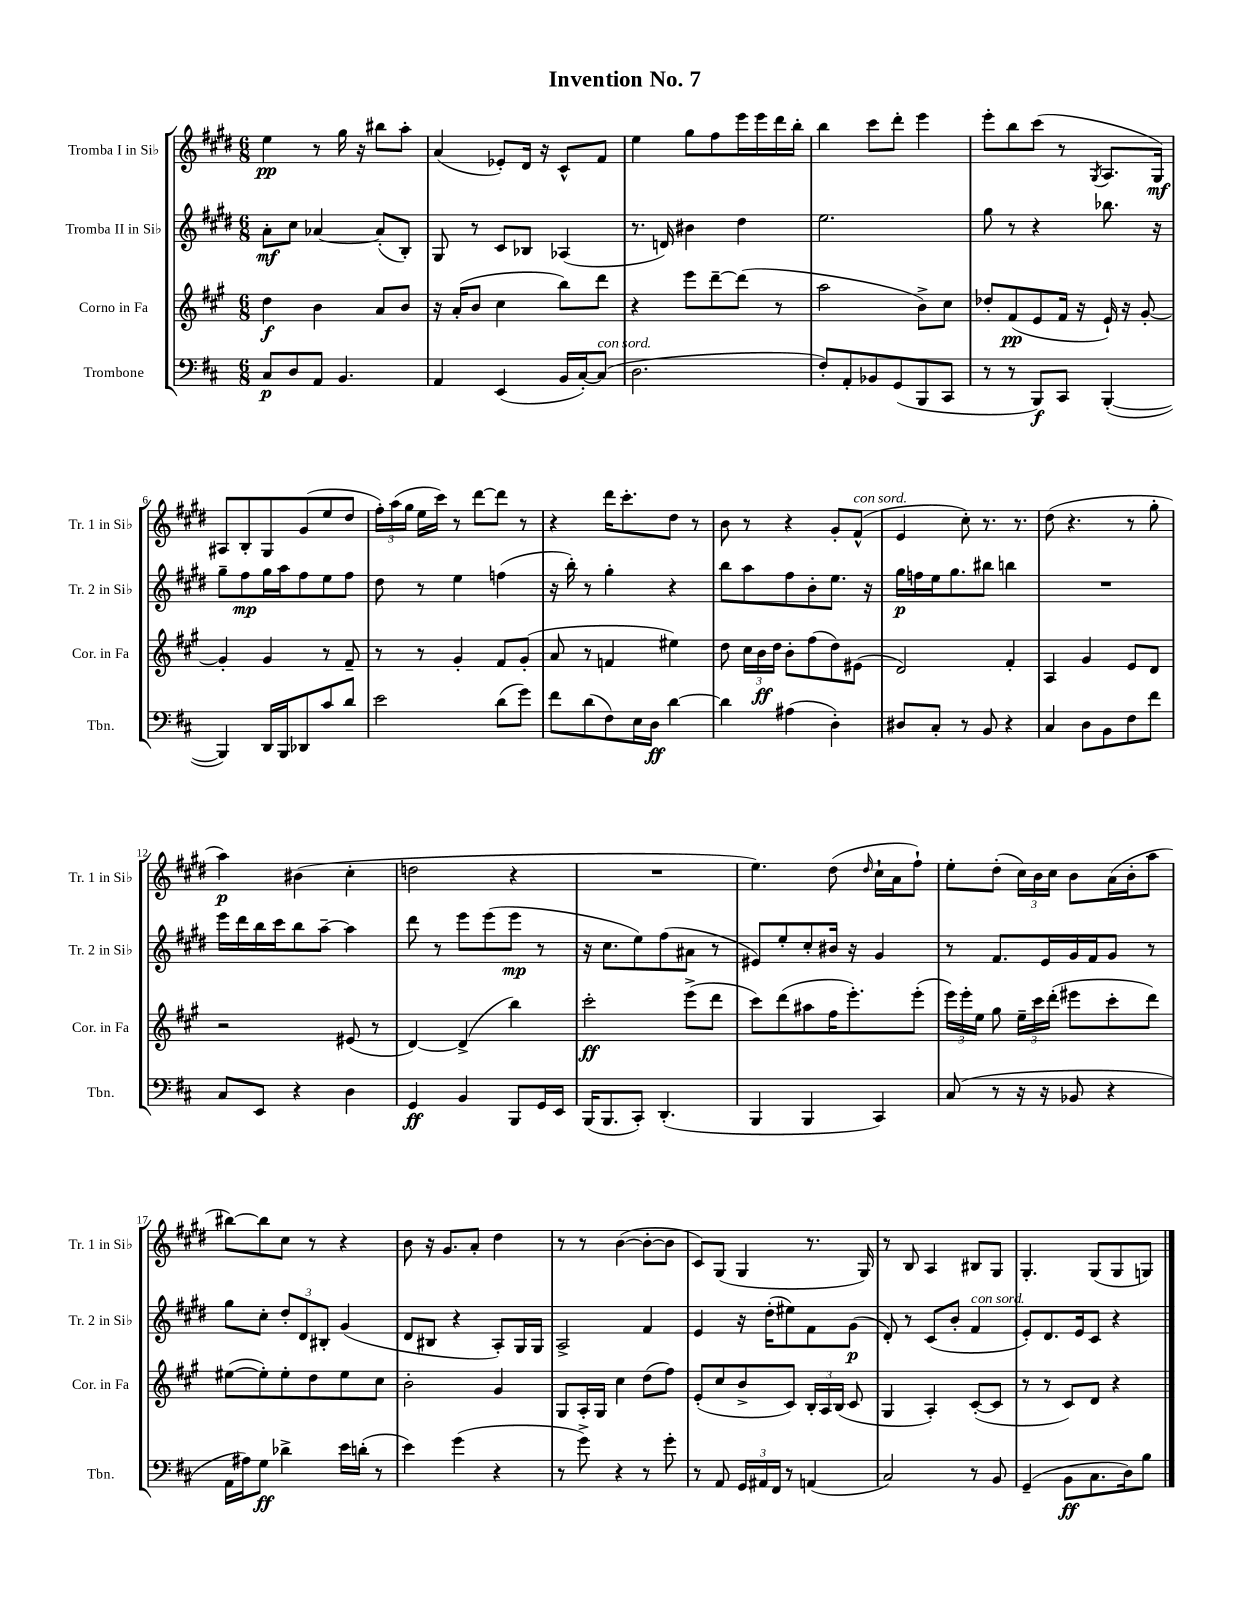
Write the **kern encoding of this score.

**kern	**kern	**kern	**kern
*staff4	*staff3	*staff2	*staff1
*clefF4	*clefG2	*clefG2	*clefG2
*k[f#c#]	*k[f#c#g#]	*k[f#c#g#d#]	*k[f#c#g#d#]
*M6/8	*M6/8	*M6/8	*M6/8
8C#	4dd	8a'	4ee
8D	.	8cc#	.
8AA	4b	[4a-	8r
4.BB	.	.	16gg#
.	.	.	16r
.	8a	(8a-']	8bb#
.	8b	8B')	8aa'
=	=	=	=
4AA	16r	8G#	(4a
.	(16a'	.	.
.	8b	8r	.
(4EE	4cc#	8c#	8e-')
.	.	8B-	16d#
.	.	.	16r
16BB	8bb)	(4A-	8c#^^
[16C#')	.	.	.
(8C#]	8ddd	.	8f#
=	=	=	=
2.D	4r	8.r	4ee
.	.	16d)	.
.	8eee	4b#	8gg#
.	[8ddd~	.	8ff#
.	(8ddd]	4dd#	16eee
.	.	.	16eee
.	8r	.	16ddd#
.	.	.	16bb'
=	=	=	=
8F#')	2aa	2.ee	4bb
8AA'	.	.	.
8BB-	.	.	8ccc#
(8GG	.	.	8ddd#'
8BBB	8b^)	.	4eee
8CC#	8cc#	.	.
=	=	=	=
8r	8dd-'	8gg#	8eee'
8r	(8f#	8r	8bb
8BBB)	8e	4r	(8ccc#
8CC#	16f#	.	8r
.	16r	.	.
.	.	.	8qG#
([4BBB'	16e`)	8.bb-	8.A
.	16r	.	.
.	[8g#'	.	.
.	.	16r	16G#)
=	=	=	=
4BBB])	4g#']	8gg#~	8A#
.	.	8ff#	8B'
16DD	4g#	16gg#	8G#
16BBB	.	16aa	.
8DD-	.	8ff#	(8g#
8c#	8r	8ee	8ee
8d	8f#~	8ff#	8dd#
=	=	=	=
2e	8r	8dd#	24ff#')
.	.	.	(24aa
.	.	.	24gg#
.	8r	8r	16ee
.	.	.	16ccc#)
.	4g#'	4ee	8r
.	.	.	[8ddd#
(8d	8f#	(4ff	8ddd#]
8g)	(8g#'	.	8r
=	=	=	=
8f#	8a	16r	4r
.	.	16bb')	.
(8d	8r	8r	.
8F#)	4f	4gg#'	16ddd#
.	.	.	8.ccc#'
16E	.	.	.
16D	.	.	.
[4d	4ee#)	4r	8dd#
.	.	.	8r
=	=	=	=
4d]	8dd	8bb	8b
.	24cc#	8aa	8r
.	24b	.	.
.	24dd	.	.
(4A#	8b'	8ff#	4r
.	(8ff#	8b'	.
4D')	8dd)	8.ee	8g#'
.	(8e#	.	(8f#^^
.	.	16r	.
=	=	=	=
8D#	2d)	16gg#	4e
.	.	16ff	.
8C#'	.	16ee	.
.	.	8.gg#	.
8r	.	.	8cc#')
8BB	.	8bb#	8.r
4r	4f#'	4bb	.
.	.	.	8.r
=	=	=	=
4C#	4A	2.r	(8dd#
.	.	.	4.r
8D	4g#	.	.
8BB	.	.	.
8F#	8e	.	8r
8f#	8d	.	8gg#'
=	=	=	=
8C#	2r	16eee	4aa)
.	.	16ddd#	.
8EE	.	16bb	.
.	.	16ccc#	.
4r	.	8bb	(4b#
.	.	[8aa~	.
4D	(8e#	4aa]	4cc#'
.	8r	.	.
=	=	=	=
4GG	[4d)	8ddd#	2dd
.	.	8r	.
4BB	(4d^]	8eee	.
.	.	(8eee	.
8BBB	4bb)	8eee	4r
16GG	.	8r	.
16EE	.	.	.
=	=	=	=
(16BBB	2ccc#'	16r	2.r
8.BBB	.	8.cc#	.
8CC#')	.	8ee)	.
(4.DD'	.	(8ff#	.
.	(8eee^	8a#	.
.	8ddd	8r	.
=	=	=	=
4BBB	8ccc#)	8e#)	4.ee)
.	(8ddd	8ee'	.
4BBB	8aa#	8cc#'	.
.	16ff#	16b#	(8dd#
.	8.eee')	16r	.
.	.	.	16qqdd#
4CC#)	.	4g#	16cc#`
.	.	.	16a
.	(8eee'	.	8ff#`)
=	=	=	=
(8C#	24eee)	8r	8ee'
.	24eee'	.	.
.	24ee	.	.
8r	8gg#	8.f#	(8dd#'
16r	24ee~	.	24cc#)
.	24ccc#	.	24b
16r	.	16e	.
.	(24ddd'	.	24cc#
8BB-	8eee#	16g#	8b
.	.	16f#	.
4r	8ccc#'	8g#	(16a
.	.	.	16b'
.	8ddd)	8r	8aa
=	=	=	=
16AA	([8ee#	8gg#	[8bb#)
16A#)	.	.	.
8G	8ee#'])	8cc#'	8bb#]
4d-^	8ee#'	12dd#'	8cc#
.	.	12d#	.
.	8dd	.	8r
.	.	12B#'	.
16e	8ee#	(4g#	4r
(16d'	.	.	.
8r	8cc#	.	.
=	=	=	=
4e)	2b'	8d#	8b
.	.	8B#	16r
.	.	.	8.g#
(4g	.	4r	.
.	.	.	8a'
4r	4g#	8A')	4dd#
.	.	16G#	.
.	.	16G#	.
=	=	=	=
8r	8G#	2A^	8r
8g^)	16A'	.	8r
.	16G#	.	.
4r	4cc#	.	([4b
8r	(8dd	4f#	8b'_
8g'	8ff#)	.	8b]
=	=	=	=
8r	(8e'	4e	8c#)
8AA	8cc#	.	(8G#
24GG	8b^	16r	4G#
24AA#	.	.	.
.	.	(16dd#'	.
24FF#	.	.	.
8r	8c#)	8ee#)	.
(4AA	24B'	8f#	8.r
.	24A	.	.
.	(24B	.	.
.	8c#	(8g#	.
.	.	.	16G#)
=	=	=	=
2C#)	4G#	8d#')	8r
.	.	8r	8B
.	4A')	(8c#	4A
.	.	8b'	.
8r	([8c#'	4f#	8B#
8BB	8c#]	.	8G#
=	=	=	=
(4GG~	8r	8e')	4.G#'
.	8r	8.d#	.
8BB	8c#)	.	.
.	.	16e	.
8.C#	8d	8c#	(8G#
.	4r	4r	8G#
16D)	.	.	.
8B	.	.	8G)
==	==	==	==
*-	*-	*-	*-
